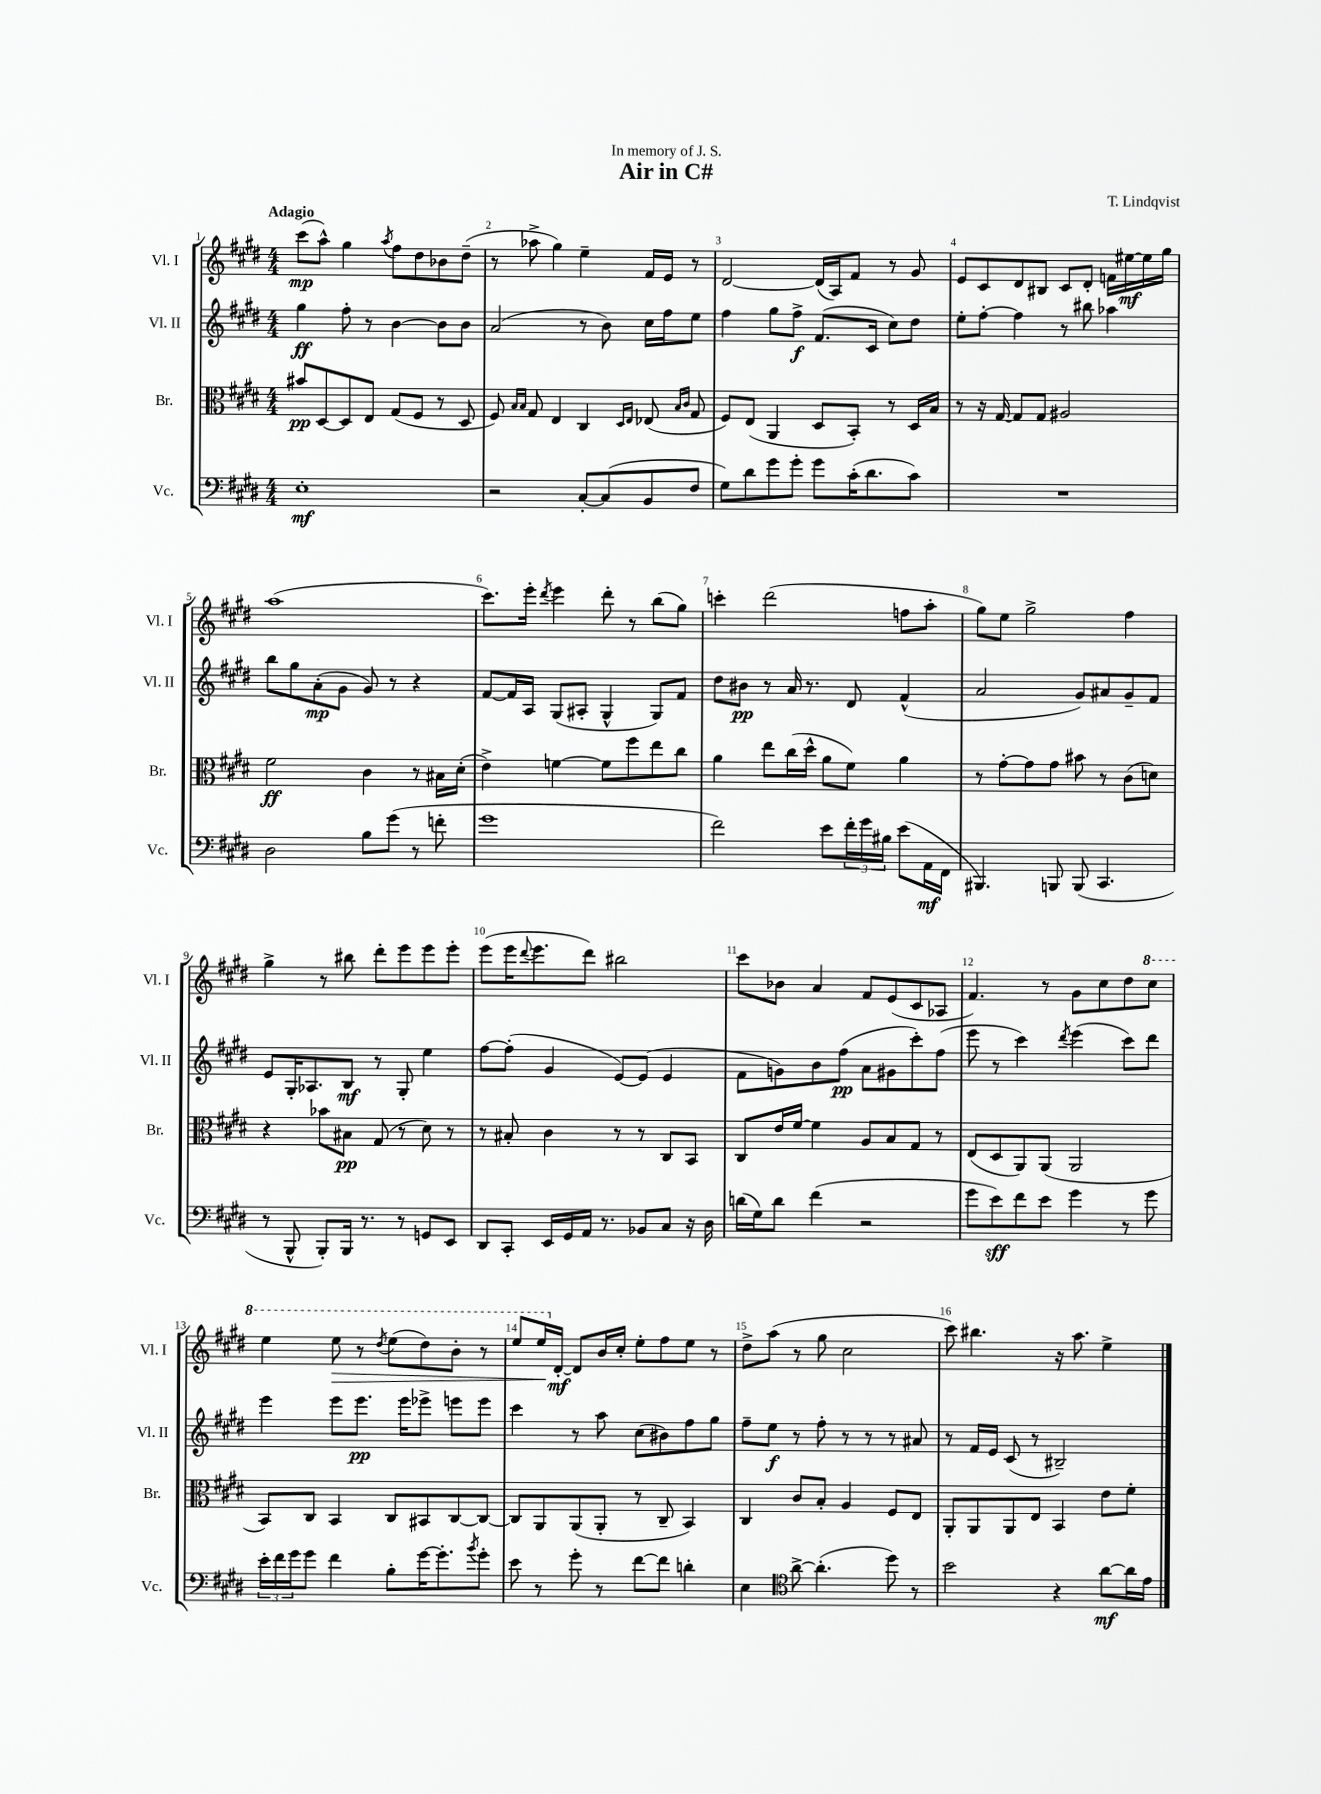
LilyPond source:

\header { title = "Air in C#" composer = "T. Lindqvist" dedication = "In memory of J. S." }
<<
\new StaffGroup <<
\new Staff = "s0" \with { instrumentName = "Vl. I" shortInstrumentName = "Vl. I" } {
    \clef treble \key e \major \numericTimeSignature \time 4/4 \tempo "Adagio"
    cis'''8\mp( a''8-^) gis''4 \acciaccatura { a''8 } fis''8 dis''8 bes'8 dis''8--( |
    r8 aes''8-> gis''4) e''4-- fis'16 e'16 r8 |
    dis'2~ dis'16( a16) fis'8 r8 gis'8 |
    e'8 cis'8 dis'8 bis8 cis'8 dis'8-. f'16 eis''16~\mf eis''16 gis''16 |
    a''1( |
    cis'''8.) e'''16-. \acciaccatura { dis'''8 } e'''4 dis'''8-. r8 b''8( gis''8) |
    c'''4-. dis'''2( f''8 a''8-. |
    gis''8) e''8 gis''2-> fis''4 |
    gis''4-> r8 bis''8 dis'''8-. e'''8 e'''8 e'''8-. |
    e'''8( e'''16 \appoggiatura { dis'''8 } e'''8. dis'''8) bis''2 |
    cis'''8 bes'8 a'4 fis'8 e'8( cis'8 aes8 |
    fis'4.) r8 gis'8 cis''8 dis''8 \ottava #1 cis'''8 |
    e'''4 e'''8\> r8 \acciaccatura { dis'''8 } e'''8( dis'''8) b''8-. r8 |
    e'''8 e'''16\! \ottava #0 dis'16~-.\mf dis'8 b'16 cis''16-. e''8-. fis''8 e''8 r8 |
    dis''8-> a''8( r8 gis''8 cis''2 |
    cis'''8) bis''4. r16 a''8. e''4-> \bar "|." |
}
\new Staff = "s1" \with { instrumentName = "Vl. II" shortInstrumentName = "Vl. II" } {
    \clef treble \key e \major \numericTimeSignature \time 4/4
    gis''4\ff fis''8-. r8 b'4~ b'8 b'8 |
    a'2( r8 b'8) cis''16 fis''16 e''8 |
    fis''4 gis''8 fis''8->\f fis'8.( cis'16 cis''8) dis''8 |
    e''8-. fis''8~-. fis''4 r8 bis''8 aes''4 |
    b''8 gis''8 a'8-.\mp( gis'8 gis'8) r8 r4 |
    fis'8~ fis'16 a16 gis8( ais8-. gis4-^ gis8) fis'8 |
    dis''8 bis'8\pp r8 a'16 r8. dis'8 fis'4-^( |
    a'2 gis'8) ais'8 gis'8-- fis'8 |
    e'8 gis16-. aes8. b8\mf r8 gis8-. e''4 |
    fis''8~ fis''8-.( gis'4 e'8~) e'8( e'4 |
    fis'8 g'8) b'8 fis''8\pp( a'8 gis'8 cis'''8-.) fis''8( |
    e'''8 r8 cis'''4) \acciaccatura { dis'''8 } e'''4( cis'''8) dis'''8 |
    e'''4 e'''8 e'''8.\pp e'''16 ees'''8-> e'''8 e'''8 |
    cis'''4 r8 a''8 cis''8( bis'8) fis''8 gis''8 |
    fis''8-- e''8\f r8 fis''8-. r8 r8 r8 ais'8 |
    r8 fis'16 e'16 cis'8( r8 bis2--) \bar "|." |
}
\new Staff = "s2" \with { instrumentName = "Br." shortInstrumentName = "Br." } {
    \clef alto \key e \major \numericTimeSignature \time 4/4
    bis'8\pp dis8~ dis8 e8 gis8( fis8 r8 dis8 |
    fis8) \grace { b16 b16 } gis8 e4 cis4 \grace { dis16 e16 } ees8( \grace { b16 cis'16 } gis8 |
    fis8) e8( a,4 dis8 b,8-.) r8 dis16 b16 |
    r8 r16 gis16~ gis8 gis8 ais2 |
    fis'2\ff cis'4 r8 bis16 dis'16-.( |
    e'4->) f'4~ f'8 fis''8 e''8 cis''8 |
    a'4 e''8 cis''16( dis''16-^ a'8 fis'8) a'4 |
    r8 gis'8~-. gis'8 gis'8 bis'8 r8 cis'8( d'8) |
    r4 bes'8 bis8\pp gis8( r8 dis'8) r8 |
    r8 bis8-. cis'4 r8 r8 cis8 b,8 |
    cis8 e'16 fis'16~ fis'4 a8 b8 gis8 r8 |
    e8( dis8 a,8) a,8( a,2 |
    b,8) cis8 b,4 cis8 bis,8 cis8~ cis8~ |
    cis8 a,8 a,8( a,8-. r8 cis8-- b,4) |
    cis4 cis'8 b8-. a4 fis8 e8 |
    a,8-. a,8 a,8 e8 b,4 e'8 fis'8-. \bar "|." |
}
\new Staff = "s3" \with { instrumentName = "Vc." shortInstrumentName = "Vc." } {
    \clef bass \key e \major \numericTimeSignature \time 4/4
    e1-.\mf |
    r2 cis8~-. cis8( b,8 fis8 |
    gis8) dis'8 gis'8 gis'8-. gis'8 cis'16-.( dis'8. cis'8) |
    R1 |
    dis2 b8 gis'8( r8 f'8-. |
    gis'1 |
    fis'2) e'8 \tuplet 3/2 { fis'16-. gis'16 bis16 } e'8( a,16\mf fis,16 |
    bis,,4.) b,,8 b,,8( cis,4. |
    r8 b,,8-^ b,,8-.) b,,16 r8. r8 g,8 e,8 |
    dis,8 cis,8-. e,16 gis,16 a,16 r8. bes,8 cis8 r16 dis16 |
    d'16( gis16) d'8 fis'4( r2 |
    gis'8 e'8\sff) fis'8 e'8 gis'4 r8 gis'8 |
    \tuplet 3/2 { e'16-. fis'16 gis'16 } gis'8 fis'4 b8-. gis'16~ gis'8.-. \acciaccatura { b'8 } gis'8-. |
    e'8 r8 gis'8-. r8 fis'8~ fis'8 d'4-. |
    e4 \clef tenor a'8~-> a'4.-.( dis''8) r8 |
    b'2 r4 a'8~\mf a'16 e'16 \bar "|." |
}
>>
>>
\layout { \context { \Score \override BarNumber.break-visibility = ##(#f #t #t) barNumberVisibility = #all-bar-numbers-visible } }
